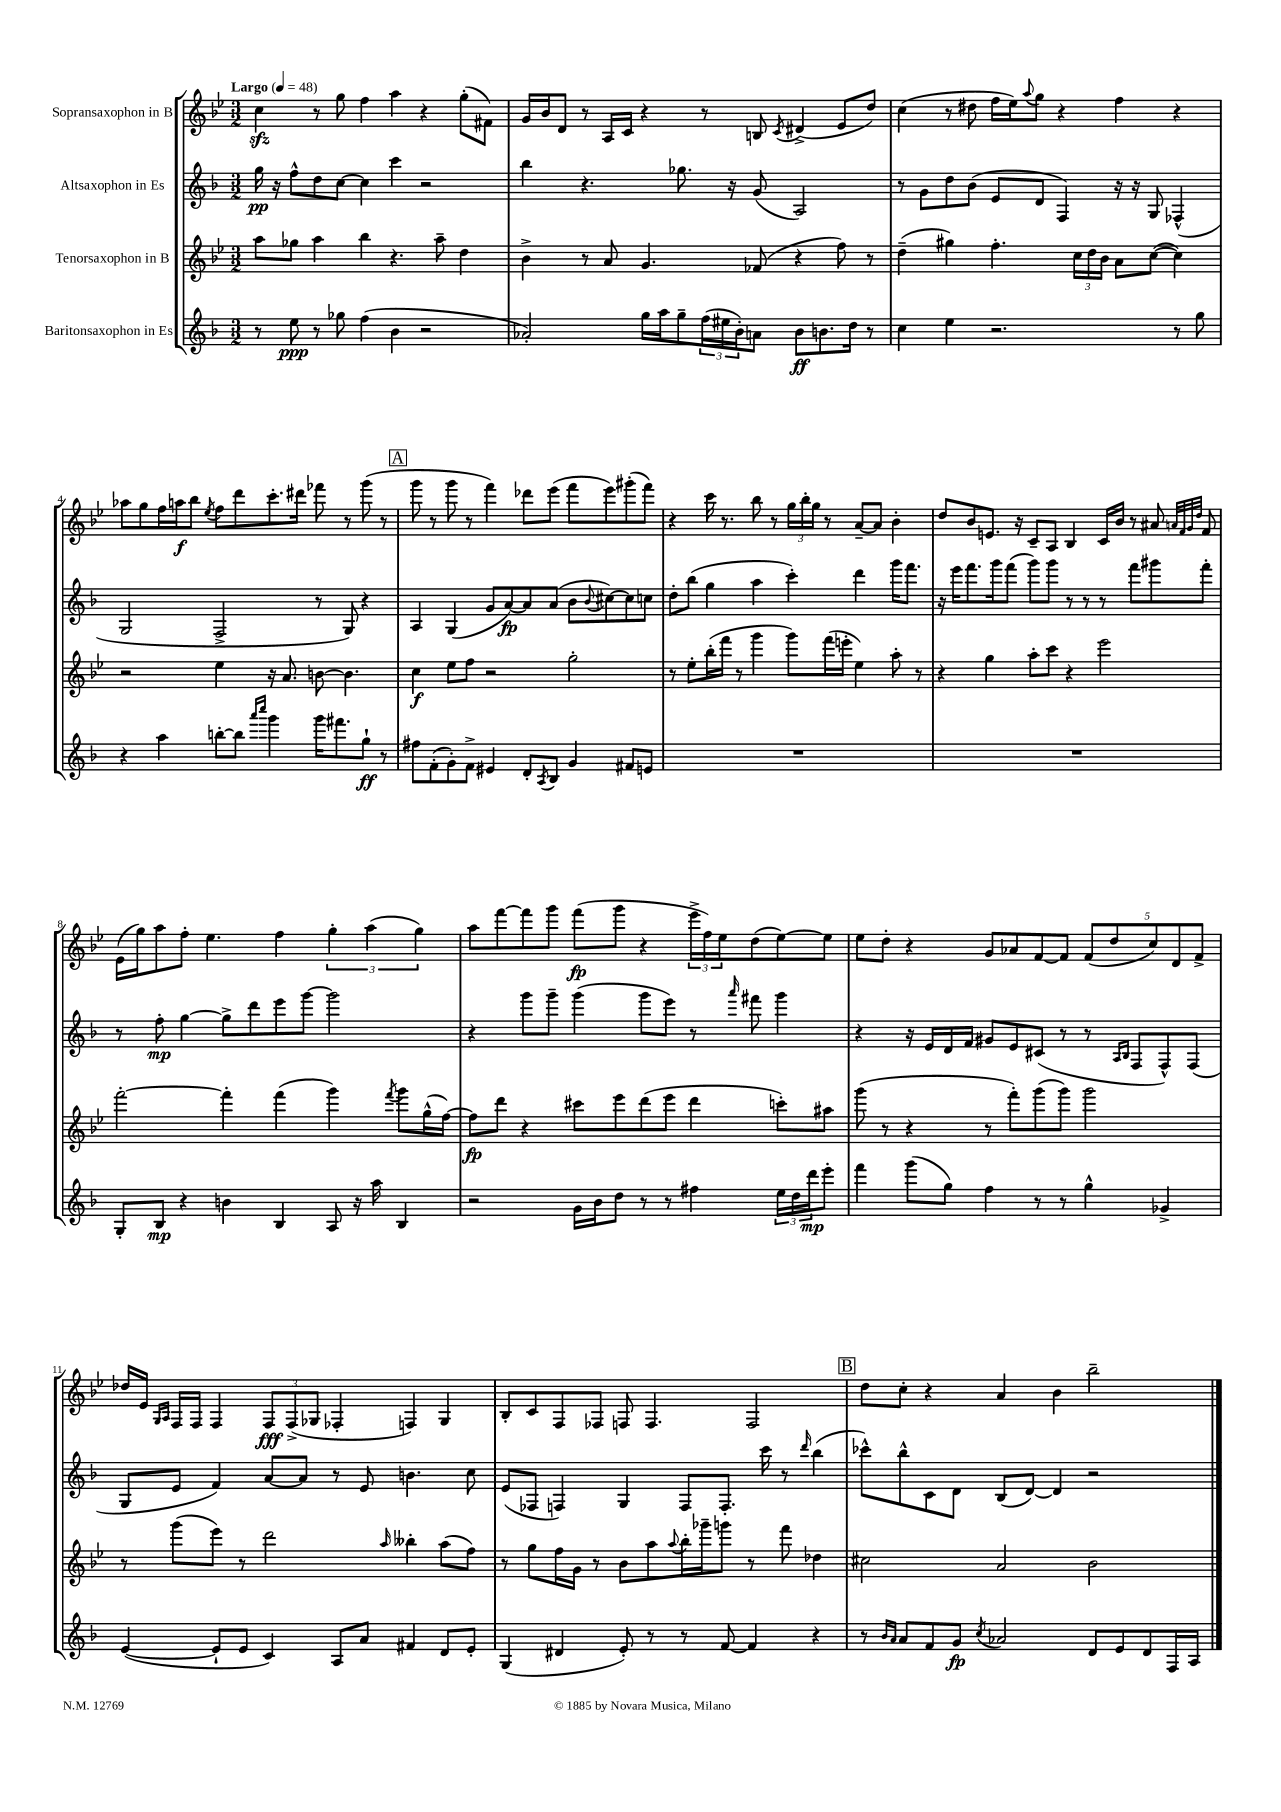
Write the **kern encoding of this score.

**kern	**kern	**kern	**kern
*staff4	*staff3	*staff2	*staff1
*clefG2	*clefG2	*clefG2	*clefG2
*k[b-]	*k[b-e-]	*k[b-]	*k[b-e-]
*M3/2	*M3/2	*M3/2	*M3/2
*MM48	*MM48	*MM48	*MM48
8r	8aa\L	16gg\	4cc\
.	.	16r	.
8ee\	8gg-\J	8ff^^\L	.
8r	4aa\	8dd\	8r
8gg-\	.	[8cc\J	8gg\
(4ff\	4bb-\	4cc\]	4ff\
4b-\	4.r	4ccc\	4aa\
2r	.	2r	4r
.	8aa~\	.	.
.	4dd\	.	(8gg'\L
.	.	.	8f#\J)
=	=	=	=
2a-'/)	4b-^\	4bb-\	16g/LL
.	.	.	16b-/J
.	.	.	8d/J
.	8r	4.r	8r
.	8a/	.	16A/LL
.	.	.	16c/JJ
16gg\LL	4.g/	.	4r
16aa\J	.	.	.
8gg~\	.	8.gg-\	.
(24ff\L	.	.	8r
24ee#\	.	.	.
.	.	16r	.
24b-'\J)	.	.	.
8a\J	(8f-/	(8g/	8B/
.	.	.	8qc/
8b-\L	4r	2A/)	(4d#^/
8.b\	.	.	.
.	8ff\)	.	8e-/L
16dd\Jk	.	.	.
8r	8r	.	8dd/J)
=	=	=	=
4cc\	(4dd~\	8r	(4cc\
.	.	8g\L	.
4ee\	4gg#\)	8dd\	8r
.	.	(8b-\J	8dd#\
2.r	4.ff'\	8e/L	16ff\LL
.	.	.	16ee-\J)
.	.	.	8qqaa/
.	.	8d/J	8gg\J
.	.	4F/)	4r
.	24cc\LL	.	.
.	24dd\	.	.
.	24b-\JJ	.	.
.	8a\L	16r	4ff\
.	.	16r	.
.	([8cc\J	8G/	.
8r	4cc\])	(4F-^^/	4r
8gg\	.	.	.
=	=	=	=
4r	2r	2G/	8aa-\L
.	.	.	8gg\
4aa\	.	.	16ff\L
.	.	.	16aa\J
.	.	.	8bb-\J
.	.	.	8qee-/
[8bb'\L	4ee-\	2F^/	8ff\L
8bb\]J	.	.	8ddd\
16qqaaa/LL	.	.	.
16qqcccc/JJ	.	.	.
4ggg\	16r	.	8.ccc'\
.	8.a/	.	.
.	.	.	16ddd#\Jk
16ggg\LK	[8b\	8r	8fff-\
8.fff#\	.	.	.
.	4.b\]	8G/)	8r
8gg`\J	.	4r	(8ggg\
8r	.	.	8r
=	=	=	=
8ff#\L	4cc\	4A/	8ggg\
(8f'\	.	.	8r
8g'\)	8ee-\L	(4G/	8ggg\
8f^\J	8ff\J	.	8r
4e#/	2r	8g/L	4fff\)
.	.	[8a/)	.
8d'/L	.	8a/]	8ddd-\L
8qA/	.	.	.
8B-/J	.	(8a/J	(8eee-\J
4g/	2gg'\	8b-\L	8fff\L
.	.	8qqb-/	.
.	.	[8cc#\)	8eee-\)
8f#/L	.	8cc#\]	(8ggg#'\
8e/J	.	8cc\J	8fff\J)
=	=	=	=
1.r	8r	8dd'\L	4r
.	8ee-'\L	(8bb-\J	.
.	(16bb-'\L	4gg\	16ccc\
.	16fff\JJ	.	8.r
.	8r	.	.
.	4ggg\	4aa\	8bb-\
.	.	.	8r
.	8ggg\L)	4ccc'\)	24gg\LL
.	.	.	24bb-'\
.	.	.	24gg\JJ
.	(16fff\L	.	8r
.	16eee'\JJ	.	.
.	4ee-\)	4ddd\	[8a~/L
.	.	.	8a/]J
.	8aa'\	16ggg\LK	4b-'\
.	.	8.fff\J	.
.	8r	.	.
=	=	=	=
1.r	4r	16r	8dd/L
.	.	16eee\LK	.
.	.	8.fff\	8b-/
.	4gg\	.	8.e/J
.	.	16ggg\k	.
.	.	(8fff\J	.
.	.	.	16r
.	8aa'\L	8ggg\L)	8c~/L
.	8ccc\J	8ggg\J	8A/J
.	4r	8r	4B-/
.	.	8r	.
.	2eee-\	8r	16c/LL
.	.	.	16b-/JJ
.	.	8fff\L	8r
.	.	8ggg#\	8a#/
.	.	.	32qqa/LLL
.	.	.	32qqf/
.	.	.	32qqg/
.	.	.	32qqdd/JJJ
.	.	8fff'\J	8f/
=	=	=	=
8G'/L	[2fff'\	8r	(16e-\LL
.	.	.	16gg\J)
8B-/J	.	8ff'\	8aa\
4r	.	[4gg\	8ff'\J
.	.	.	4.ee-\
4b\	4fff'\]	8gg^\]L	.
.	.	8ddd\	.
4B-/	(4fff\	8eee\	4ff\
.	.	[8ggg\J	.
8A/	4ggg\)	2ggg\]	6gg'\
16r	.	.	.
.	.	.	(6aa\
16aa\	.	.	.
.	8qfff/	.	.
4B-/	8ggg\L	.	.
.	.	.	6gg\)
.	(16gg^^\L	.	.
.	[16ff\JJ)	.	.
=	=	=	=
2r	8ff\]L	4r	8aa\L
.	8ddd\J	.	[8fff\
.	4r	8ggg\L	8fff\]
.	.	8ggg~\J	8ggg\J
16g\LL	8ccc#\L	(4ggg\	(8fff\L
16b-\J	.	.	.
8dd\J	8eee-\	.	8ggg\J
8r	(8ddd\	8ggg\L	4r
8r	8eee-\J	8eee\J)	.
4ff#\	4ddd\	8r	24eee-^\LL
.	.	.	24ff\)
.	.	.	24ee-\J
.	.	16qqaaa/	.
.	.	8fff#\	(8dd\
24ee\LL	8ccc'\L)	4ggg\	[8ee-\)
24dd\	.	.	.
24ddd\J	.	.	.
8eee'\J	8aa#\J	.	8ee-\]J
=	=	=	=
4fff\	(8ggg\	4r	8ee-\L
.	8r	.	8dd'\J
(8ggg\L	4r	16r	4r
.	.	16e/LL	.
8gg\J)	.	16d/	.
.	.	16f/JJ	.
4ff\	8r	8g#/L	8g/L
.	8fff'\L)	8e/	8a-/
8r	(8ggg\	(8c#/J	[8f/
8r	8ggg\J)	8r	8f/]J
4gg^^\	2ggg\	8r	(10f/L
.	.	.	10dd/
.	.	16qqA/LL	.
.	.	16qqB-/JJ	.
.	.	8F/L	.
.	.	.	10cc/)
4g-^/	.	8F^^/)	.
.	.	.	10d/
.	.	(8F/J	.
.	.	.	10f^/J
=	=	=	=
([4e/	8r	8G/L	16dd-/LL
.	.	.	16e-/JJ
.	.	.	16qqG/LL
.	.	.	16qqA/JJ
.	(8ggg\L	8e/J	16F/LL
.	.	.	16F/JJ
8e`/]L	8eee-\J)	4f/)	4F/
8e/J	8r	.	.
4c/)	2ddd\	[8a/L	12F/L
.	.	.	(12F^/
.	.	8a/]J	.
.	.	.	12G-/J
8A/L	.	8r	4F-'/
8a/J	.	8e/	.
.	16qqaa/	.	.
4f#/	4bb--'\	4.b\	4F/)
8d/L	(8aa\L	.	4G-/
8e'/J	8ff\J)	8cc\	.
=	=	=	=
(4G/	8r	(8e/L	8B-'/L
.	8gg\L	8F-/J	8c/
4d#/	16ff\L	4F/)	8F/
.	16g\JJ	.	.
.	8r	.	8F-/J
8e'/)	8b-\L	4G/	8F/
8r	8aa\	.	4.F/
.	8qqaa/	.	.
8r	16bb-'\L	8F/L	.
.	16ggg-~\J	.	.
[8f/	8ggg\J	8.F'/J	.
4f/]	8r	.	2F/
.	.	16ccc\	.
.	8fff\	8r	.
.	.	16qqddd/	.
4r	4dd-\	(4bb-\	.
=	=	=	=
8r	2cc#\	8ccc-^^\L)	8dd\L
16qqb-/LL	.	.	.
16qqa/JJ	.	.	.
8a/L	.	8bb-^^\	8cc'\J
8f/	.	8c\	4r
8g/J	.	8d\J	.
8qcc/	.	.	.
2a-/	2a/	(8B-/L	4a/
.	.	[8d/J)	.
.	.	4d/]	4b-\
8d/L	2b-\	2r	2bb-~\
8e/	.	.	.
8d/	.	.	.
16F/L	.	.	.
16A/JJ	.	.	.
==	==	==	==
*-	*-	*-	*-
